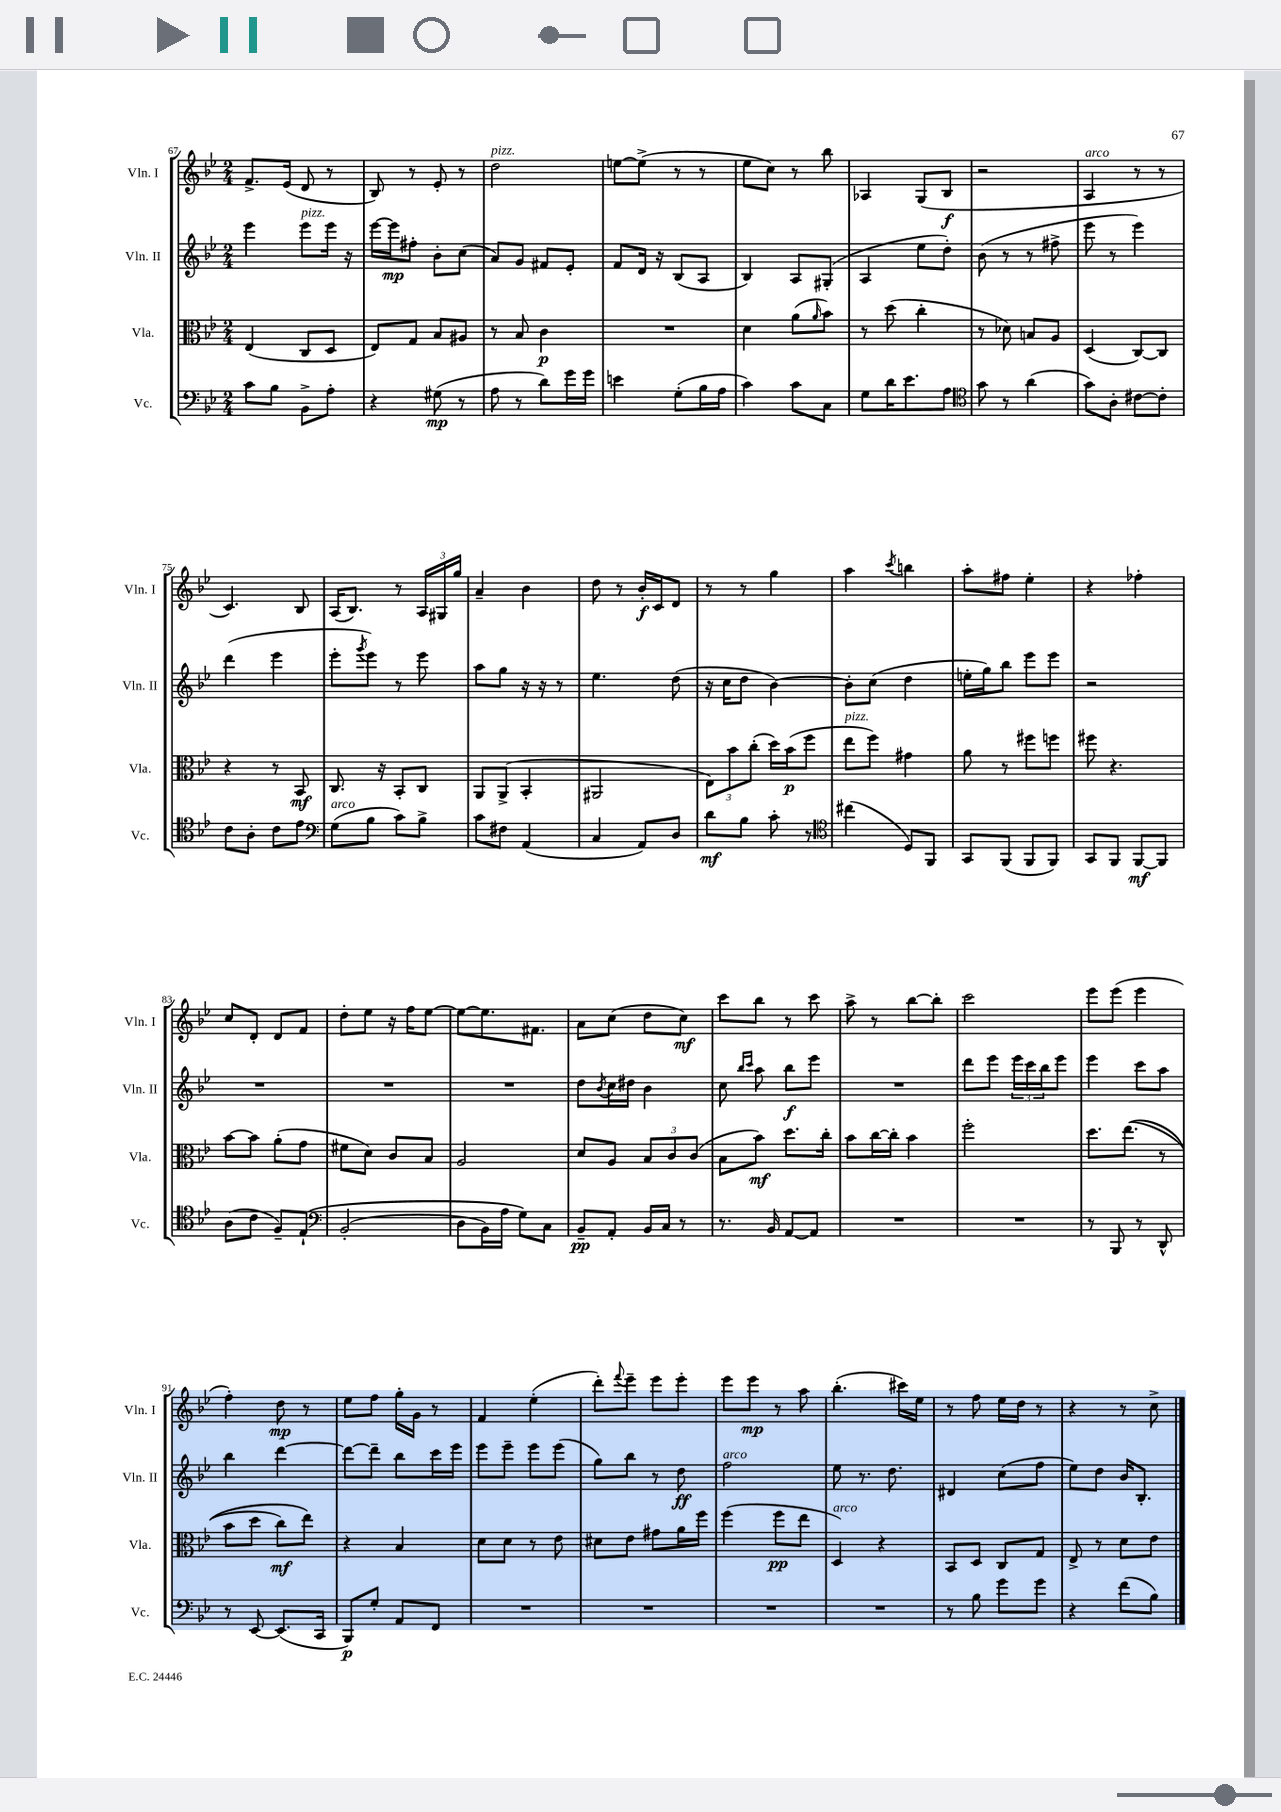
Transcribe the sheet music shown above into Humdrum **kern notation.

**kern	**kern	**kern	**kern
*staff4	*staff3	*staff2	*staff1
*clefF4	*clefC3	*clefG2	*clefG2
*k[b-e-]	*k[b-e-]	*k[b-e-]	*k[b-e-]
*M2/4	*M2/4	*M2/4	*M2/4
8c	(4E-	4eee-	8.f^
8B-	.	.	.
.	.	.	(16e-
8BB-^	8C	8eee-	8d
8A'	8D	16eee-	8r
.	.	16r	.
=	=	=	=
4r	8E-)	[16eee-	8B-)
.	.	16eee-]	.
.	8G	8ff#'	8r
(8G#	8B-	8b-'	8e-'
8r	8A#	(8cc	8r
=	=	=	=
8A	8r	8a)	2dd
8r	8B-	8g	.
8d)	4c	8f#	.
16g	.	8e-'	.
16g	.	.	.
=	=	=	=
4e	2r	8f	[8ee
.	.	16d	(8ee^]
.	.	16r	.
(8G'	.	(8B-	8r
16B-	.	8A	8r
16A	.	.	.
=	=	=	=
4c)	4d	4B-)	8ee-
.	.	.	8cc)
8c	(8a	8A	8r
.	16qqa	.	.
8C	8b-)	(8G#'	8bb-
=	=	=	=
8G	8r	4A	4A-
16d	(8dd	.	.
8.e-	.	.	.
.	4cc'	8ee-	(8G
8A	.	8dd')	8B-
=	=	=	=
*clefC4	*	*	*
8g	8r	(8b-	2r
8r	8d-)	8r	.
(4a	8B	8r	.
.	8A	8ff#^	.
=	=	=	=
8g)	(4D	8eee-	4A
8A'	.	8r	.
[8c#	[8C)	4eee-)	8r
8c#']	8C]	.	8r
=	=	=	=
8c	4r	(4ddd	4.c)
8A'	.	.	.
8c	8r	4eee-	.
8e-	8BB-	.	8B-
=	=	=	=
*clefF4	*	*	*
(8G	8.C	8eee-'	(16A
.	.	.	8.B-)
.	.	8qggg	.
8B-	.	8eee-)	.
.	16r	.	.
8c)	8BB-'	8r	8r
8B-^	8C	8eee-	24A
.	.	.	24G#
.	.	.	24gg
=	=	=	=
8c	8AA	8aa	4a~
8F#	(8AA^	8gg	.
(4AA	4BB-'	16r	4b-
.	.	16r	.
.	.	8r	.
=	=	=	=
4C	2AA#	4.ee-	8dd
.	.	.	8r
8AA)	.	.	16b-'
.	.	.	16c
8D	.	(8dd	8d
=	=	=	=
8d	12E-)	16r	8r
.	.	16cc	.
.	12b-	.	.
8B-	.	8dd	8r
.	(12cc'	.	.
8c'	16dd)	[4b-)	4gg
.	(16b-	.	.
8r	8ff	.	.
=	=	=	=
*clefC4	*	*	*
(4cc#	8ee-	8b-']	4aa
.	8ff)	(8cc	.
.	.	.	8qccc
8D)	4g#	4dd	4bb
8FF	.	.	.
=	=	=	=
8GG	8a	16ee'	8aa'
.	.	16gg)	.
(8FF	8r	8bb-	8ff#
8FF	8ff#	8eee-	4ee-'
8FF)	8ff	8eee-	.
=	=	=	=
8GG	8ff#	2r	4r
8FF	4.r	.	.
[8FF	.	.	4ff-'
8FF]	.	.	.
=	=	=	=
(8A	[8b-	2r	8cc
8c	8b-]	.	8d'
8F~)	(8a'	.	8d
&(8E-`	8g	.	8f
=	=	=	=
*clefF4	*	*	*
(2BB-'	8f#	2r	8dd'
.	8d)	.	8ee-
.	8c	.	16r
.	.	.	16ff
.	8B-	.	[8ee-
=	=	=	=
8D	2A	2r	8ee-_
16BB-)	.	.	8.ee-]
16A	.	.	.
8G&)	.	.	.
.	.	.	8.f#
8C	.	.	.
=	=	=	=
8BB-~	8d	8dd	8a
.	.	8qb-	.
8AA'	8A	16cc	(8cc
.	.	16dd#	.
16BB-	12B-	4b-	8dd
16C	.	.	.
.	12c	.	.
8r	.	.	8cc)
.	(12c	.	.
=	=	=	=
8.r	8B-	8cc	8ccc
.	.	16qqbb-	.
.	.	16qqccc	.
.	8b-)	8aa	8bb-
16BB-	.	.	.
[8AA	8.dd	8bb-	8r
8AA]	.	8eee-	8ccc
.	16cc'	.	.
=	=	=	=
2r	8b-	2r	8aa^
.	[16cc	.	8r
.	16cc']	.	.
.	4b-	.	[8bb-
.	.	.	8bb-']
=	=	=	=
2r	2ff'	8ddd	2ccc
.	.	8eee-	.
.	.	24eee-	.
.	.	24ccc	.
.	.	24bb-	.
.	.	8eee-	.
=	=	=	=
8r	8.dd	4eee-	8eee-
8BBB-	.	.	(8eee-
.	&((8.ee-	.	.
8r	.	8ccc	4eee-
8DD^^	8r	8aa	.
=	=	=	=
8r	8b-	4bb-	4ff')
[8EE-	8dd	.	.
(8.EE-]	8cc)	[4ddd	8dd
.	8ee-&)	.	8r
16CC	.	.	.
=	=	=	=
8BBB-)	4r	8ddd_	8ee-
8G'	.	8ddd~]	8ff
8AA	4B-	8bb-	16gg'
.	.	.	16g
8FF	.	16ccc	8r
.	.	16eee-	.
=	=	=	=
2r	8d	8eee-	4f
.	8d	8eee-~	.
.	8r	8eee-	(4ee-'
.	8e-	(8eee-	.
=	=	=	=
2r	8d#	8gg)	8ddd')
.	.	.	8qqfff
.	8e-	8bb-	8eee-~
.	8g#	8r	8eee-
.	16a	8dd	8eee-'
.	16ff	.	.
=	=	=	=
2r	(4ff	2ff	8eee-
.	.	.	8eee-
.	8ff	.	8r
.	8ee-	.	8aa
=	=	=	=
2r	4D)	8ee-	(4.bb-'
.	.	8.r	.
.	4r	.	.
.	.	8.dd	.
.	.	.	16ccc#)
.	.	.	16ee-
=	=	=	=
8r	8BB-	4d#	8r
8B-	8D	.	8ff
8g	8C	(8cc	16ee-
.	.	.	16dd
8g	8G	8ff	8r
=	=	=	=
4r	8E-^	8ee-)	4r
.	8r	8dd	.
(8f	8d	16b-	8r
.	.	8.B-'	.
8B-)	8e-	.	8cc^
==	==	==	==
*-	*-	*-	*-
